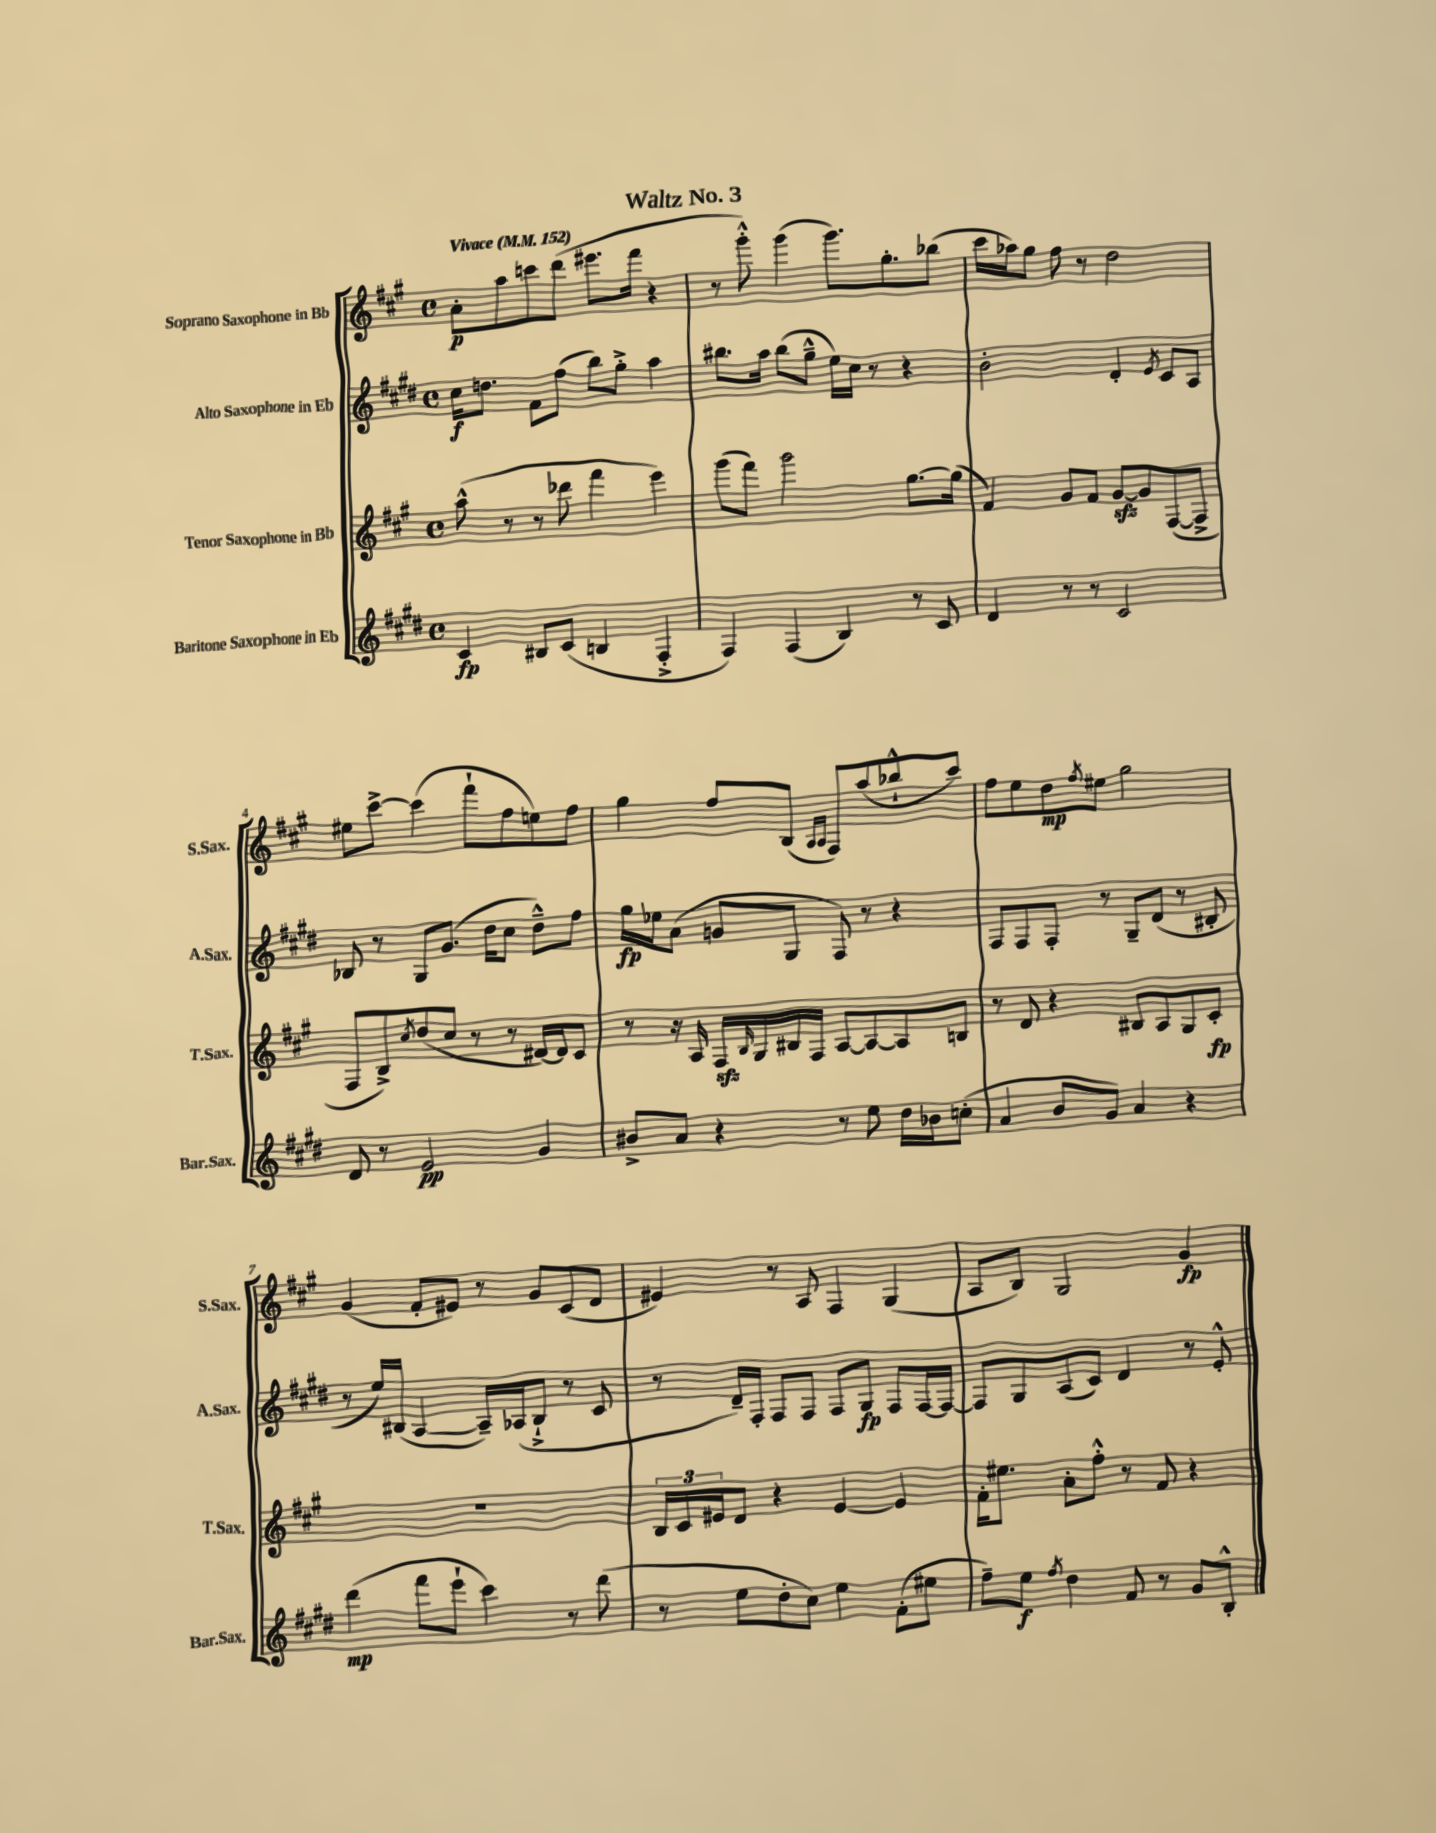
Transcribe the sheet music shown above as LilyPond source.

\header { title = "Waltz No. 3" }
<<
\new StaffGroup <<
\new Staff = "s0" \with { instrumentName = "Soprano Saxophone in Bb" shortInstrumentName = "S.Sax." } {
    \clef treble \key a \major \defaultTimeSignature \time 4/4 \tempo "Vivace" 4 = 152
    a'8-.\p a''8 c'''8 d'''8( eis'''8. fis'''16 r4 |
    r8 gis'''8-.-^) gis'''4( gis'''8.) gis''8.-. bes''8( |
    cis'''16 aes''16) gis''8 fis''8 r8 d''2 |
    eis''8 cis'''8~-> cis'''4( fis'''8-! fis''8 e''8) fis''8 |
    gis''4 fis''8 b8( \grace { a16 a16 } fis8) a''8( bes''8-!-^ cis'''8) |
    fis''8 e''8 d''8\mp \acciaccatura { fis''8 } eis''8 gis''2 |
    gis'4( fis'8-. eis'8) r8 gis'8 cis'8( d'8 |
    eis'4) r8 a8 fis4 gis4( |
    a8 b8) gis2 gis'4\fp \bar "|." |
}
\new Staff = "s1" \with { instrumentName = "Alto Saxophone in Eb" shortInstrumentName = "A.Sax." } {
    \clef treble \key e \major \defaultTimeSignature \time 4/4
    cis''16\f d''8. fis'8 fis''8( b''8) gis''8-.-> a''4 |
    bis''8. a''16 bis''8( gis''8---^ e''16) cis''16 r8 r4 |
    b'2-. dis'4-. \acciaccatura { e'8 } cis'8 a8 |
    bes8 r8 gis8 gis'8.( dis''16 cis''8 dis''8---^) fis''8 |
    gis''16\fp ees''16 a'8( g'8 gis8 fis8) r8 r4 |
    fis8 fis8 fis8-. r8 gis8-- dis'8( r8 bis8-. |
    r8 e''16) bis16( a4~ a16--) aes16( bis8-!-> r8 cis'8 |
    r8 dis'16--) fis16-. fis8 fis8 fis8 gis8\fp fis8 fis16~ fis16~ |
    fis8 gis8 a8( cis'8) dis'4 r8 e'8-.-^ \bar "|." |
}
\new Staff = "s2" \with { instrumentName = "Tenor Saxophone in Bb" shortInstrumentName = "T.Sax." } {
    \clef treble \key a \major \defaultTimeSignature \time 4/4
    a''8-^( r8 r8 des'''8 fis'''4 e'''4) |
    gis'''8( fis'''8) gis'''2 gis''8.~ gis''16( |
    fis'4) gis'8 fis'8 gis'8~\sfz gis'8 fis8~( fis8-> |
    fis8 b8->) \acciaccatura { cis''8 } d''8( cis''8 r8 r8 dis'16~) dis'16 cis'8 |
    r8 r16 a16 fis16\sfz \grace { b16 } gis16 bis16 fis16 a8~ a8~ a8 b8 |
    r8 d'8 r4 bis8 a8 gis8 cis'8-.\fp |
    R1 |
    \tuplet 3/2 { b16 cis'16 eis'16 } d'8 r4 eis'4~ eis'4 |
    fis'16-. eis''8. a'8-. fis''8-.-^ r8 fis'8 r4 \bar "|." |
}
\new Staff = "s3" \with { instrumentName = "Baritone Saxophone in Eb" shortInstrumentName = "Bar.Sax." } {
    \clef treble \key e \major \defaultTimeSignature \time 4/4
    cis'4\fp bis8 cis'8( b4 fis4-.-> |
    fis4) fis4( b4) r8 cis'8 |
    dis'4 r8 r8 cis'2 |
    dis'8 r8 e'2\pp gis'4 |
    bis'8-> a'8 r4 r8 e''8 dis''16 bes'16 c''8-.( |
    a'4 b'8 gis'8) a'4 r4 |
    dis'''4\mp( fis'''8 e'''8-! cis'''4) r8 dis'''8( |
    r8 e''8 dis''8-. cis''8) e''4 fis'8-.( eis''8 |
    fis''8--) e''8\f \acciaccatura { fis''8 } dis''4 fis'8 r8 gis'8 b8-.-^ \bar "|." |
}
>>
>>
